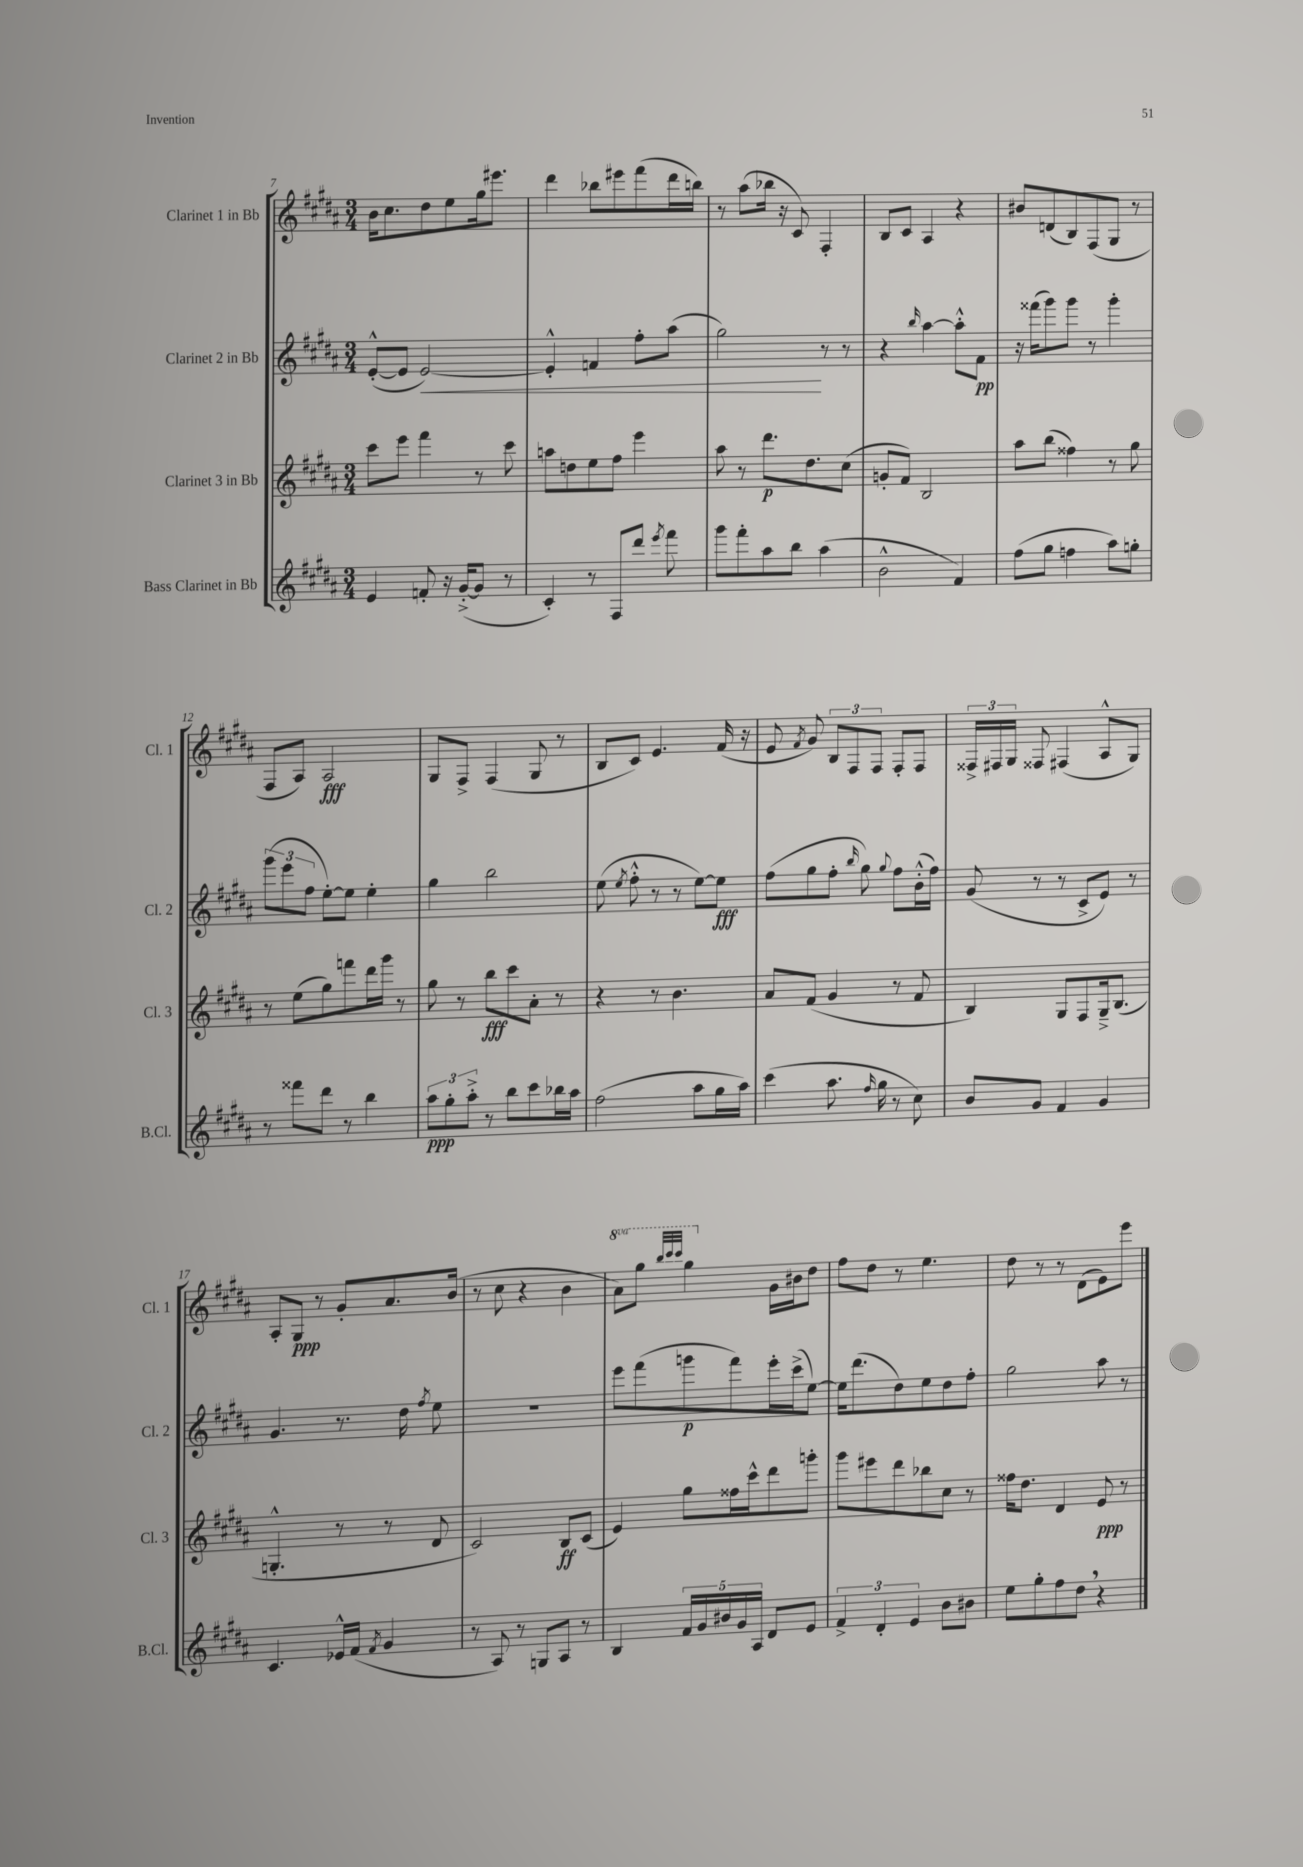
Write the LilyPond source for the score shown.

<<
\new StaffGroup <<
\new Staff = "s0" \with { instrumentName = "Clarinet 1 in Bb" shortInstrumentName = "Cl. 1" } {
    \clef treble \key b \major \numericTimeSignature \time 3/4 \set Staff.ottavationMarkups = #ottavation-simple-ordinals
    \autoBeamOff b'16[ cis''8. dis''8 e''8 gis''16 eis'''8.] |
    dis'''4 bes''8[ eis'''8 fis'''8( dis'''16 b''16]) |
    r8 ais''8[( bes''16] r16 cis'8) fis4-. |
    b8[ cis'8] ais4 r4 |
    bis'8[ d'8( b8) fis8( gis8] r8 |
    fis8[ ais8]) ais2\fff |
    gis8[ fis8]-> fis4( gis8 r8 |
    b8[ cis'8]) e'4. fis'16( r16 |
    e'8 \acciaccatura { fis'8 } gis'8) \tuplet 3/2 { b8[ fis8 fis8] } fis8[-. fis8] |
    \tuplet 3/2 { fisis16[-> fis16 gis16] } fisis8 fis4( ais8[-^ gis8]) |
    ais8[-. gis8]\ppp r8 gis'8[-. ais'8. b'16]( |
    r8 cis''8 r4 b'4 |
    \ottava #1 ais''8[) gis'''8] \grace { b'''32[ cis''''32 cis''''32] } gis'''4 \ottava #0 gis'16[ bis'16 dis''8] |
    fis''8[ dis''8] r8 e''4. |
    dis''8 r8 r8 dis'8[( e'8) e'''8] \bar "|." |
}
\new Staff = "s1" \with { instrumentName = "Clarinet 2 in Bb" shortInstrumentName = "Cl. 2" } {
    \clef treble \key b \major \numericTimeSignature \time 3/4
    \autoBeamOff e'8[~-.-^( e'8] e'2~\<) |
    e'4-.-^ f'4 fis''8[-. ais''8]( |
    gis''2\!) r8 r8 |
    r4 \grace { b''16 } ais''4~ ais''8[-.-^ fis'8]\pp |
    r16 fisis'''16[( gis'''8) gis'''8] r8 gis'''4-. |
    \tuplet 3/2 { gis'''8[( e'''8 fis''8] } e''8[~-.) e''8] e''4-. |
    gis''4 b''2 |
    e''8( \acciaccatura { e''8 } fis''8-.-^ r8 r8 e''8[~) e''8]\fff |
    fis''8[( gis''8 fis''8]-. \grace { b''16 } gis''8) \appoggiatura { gis''8 } fis''8[ b'16-.-^( fis''16]) |
    gis'8( r8 r8 cis'8[-> e'8]) r8 |
    gis'4. r8. dis''16 \acciaccatura { fis''8 } e''8 |
    R2. |
    e'''8[ fis'''8( g'''8\p fis'''8) e'''16-. cis'''16->( e''8]~) |
    e''16[ dis'''8.( dis''8) e''8 dis''8 fis''8]-. |
    gis''2 ais''8 r8 \bar "|." |
}
\new Staff = "s2" \with { instrumentName = "Clarinet 3 in Bb" shortInstrumentName = "Cl. 3" } {
    \clef treble \key b \major \numericTimeSignature \time 3/4
    \autoBeamOff cis'''8[ e'''8] fis'''4 r8 cis'''8 |
    a''8[ d''8 e''8 fis''8] e'''4 |
    ais''8 r8 dis'''8.[\p dis''8. cis''8]( |
    g'8[-. fis'8]) b2 |
    ais''8[ b''8]( fisis''4) r8 gis''8 |
    r8 e''8[( gis''8) f'''8 dis'''16 gis'''16] r8 |
    gis''8 r8 b''8[\fff cis'''8 ais'8]-. r8 |
    r4 r8 b'4. |
    ais'8[ fis'8]( gis'4 r8 fis'8 |
    b4) gis8[ fis8 gis16---> b8.]( |
    g4.-.-^ r8 r8 dis'8 |
    cis'2) b8[\ff cis'8]( |
    e'4) gis''8[ fisis''16 cis'''16-^ dis'''8 g'''8]-. |
    gis'''8[ eis'''8 dis'''8 bes''8 cis''8] r8 |
    fisis''16[ dis''8.] dis'4 e'8\ppp r8 \bar "|." |
}
\new Staff = "s3" \with { instrumentName = "Bass Clarinet in Bb" shortInstrumentName = "B.Cl." } {
    \clef treble \key b \major \numericTimeSignature \time 3/4
    \autoBeamOff e'4 f'8-. r16 gis'16[~-.->( gis'8] r8 |
    cis'4-.) r8 fis8[ dis'''8] \acciaccatura { e'''8 } fis'''8 |
    gis'''8[ fis'''8-. ais''8 b''8] ais''4( |
    b'2-^ fis'4) |
    fis''8[( gis''8] f''4 ais''8[) g''8]-. |
    r8 fisis'''8[ dis'''8] r8 b''4 |
    \tuplet 3/2 { ais''8[\ppp gis''8-. ais''8]-.-> } r8 b''8[ cis'''8 bes''16 ais''16] |
    fis''2( ais''8[ gis''16 ais''16]) |
    cis'''4( ais''8. \grace { fis''16 } gis''16 r8 cis''8) |
    b'8[ gis'8] fis'4 gis'4 |
    cis'4. ees'16[-^ fis'16]( \acciaccatura { fis'8 } gis'4 |
    r8 ais8) r8 g8[ ais8] r8 |
    b4 \tuplet 5/4 { fis'16[ gis'16 bis'16 gis'16 ais16] } dis'8[ e'8] |
    \tuplet 3/2 { fis'4-> dis'4-. e'4 } b'8[ bis'8] |
    e''8[ gis''8-. fis''8 dis''8] \breathe r4 \bar "|." |
}
>>
>>
\layout { \context { \Score currentBarNumber = #7 } }
